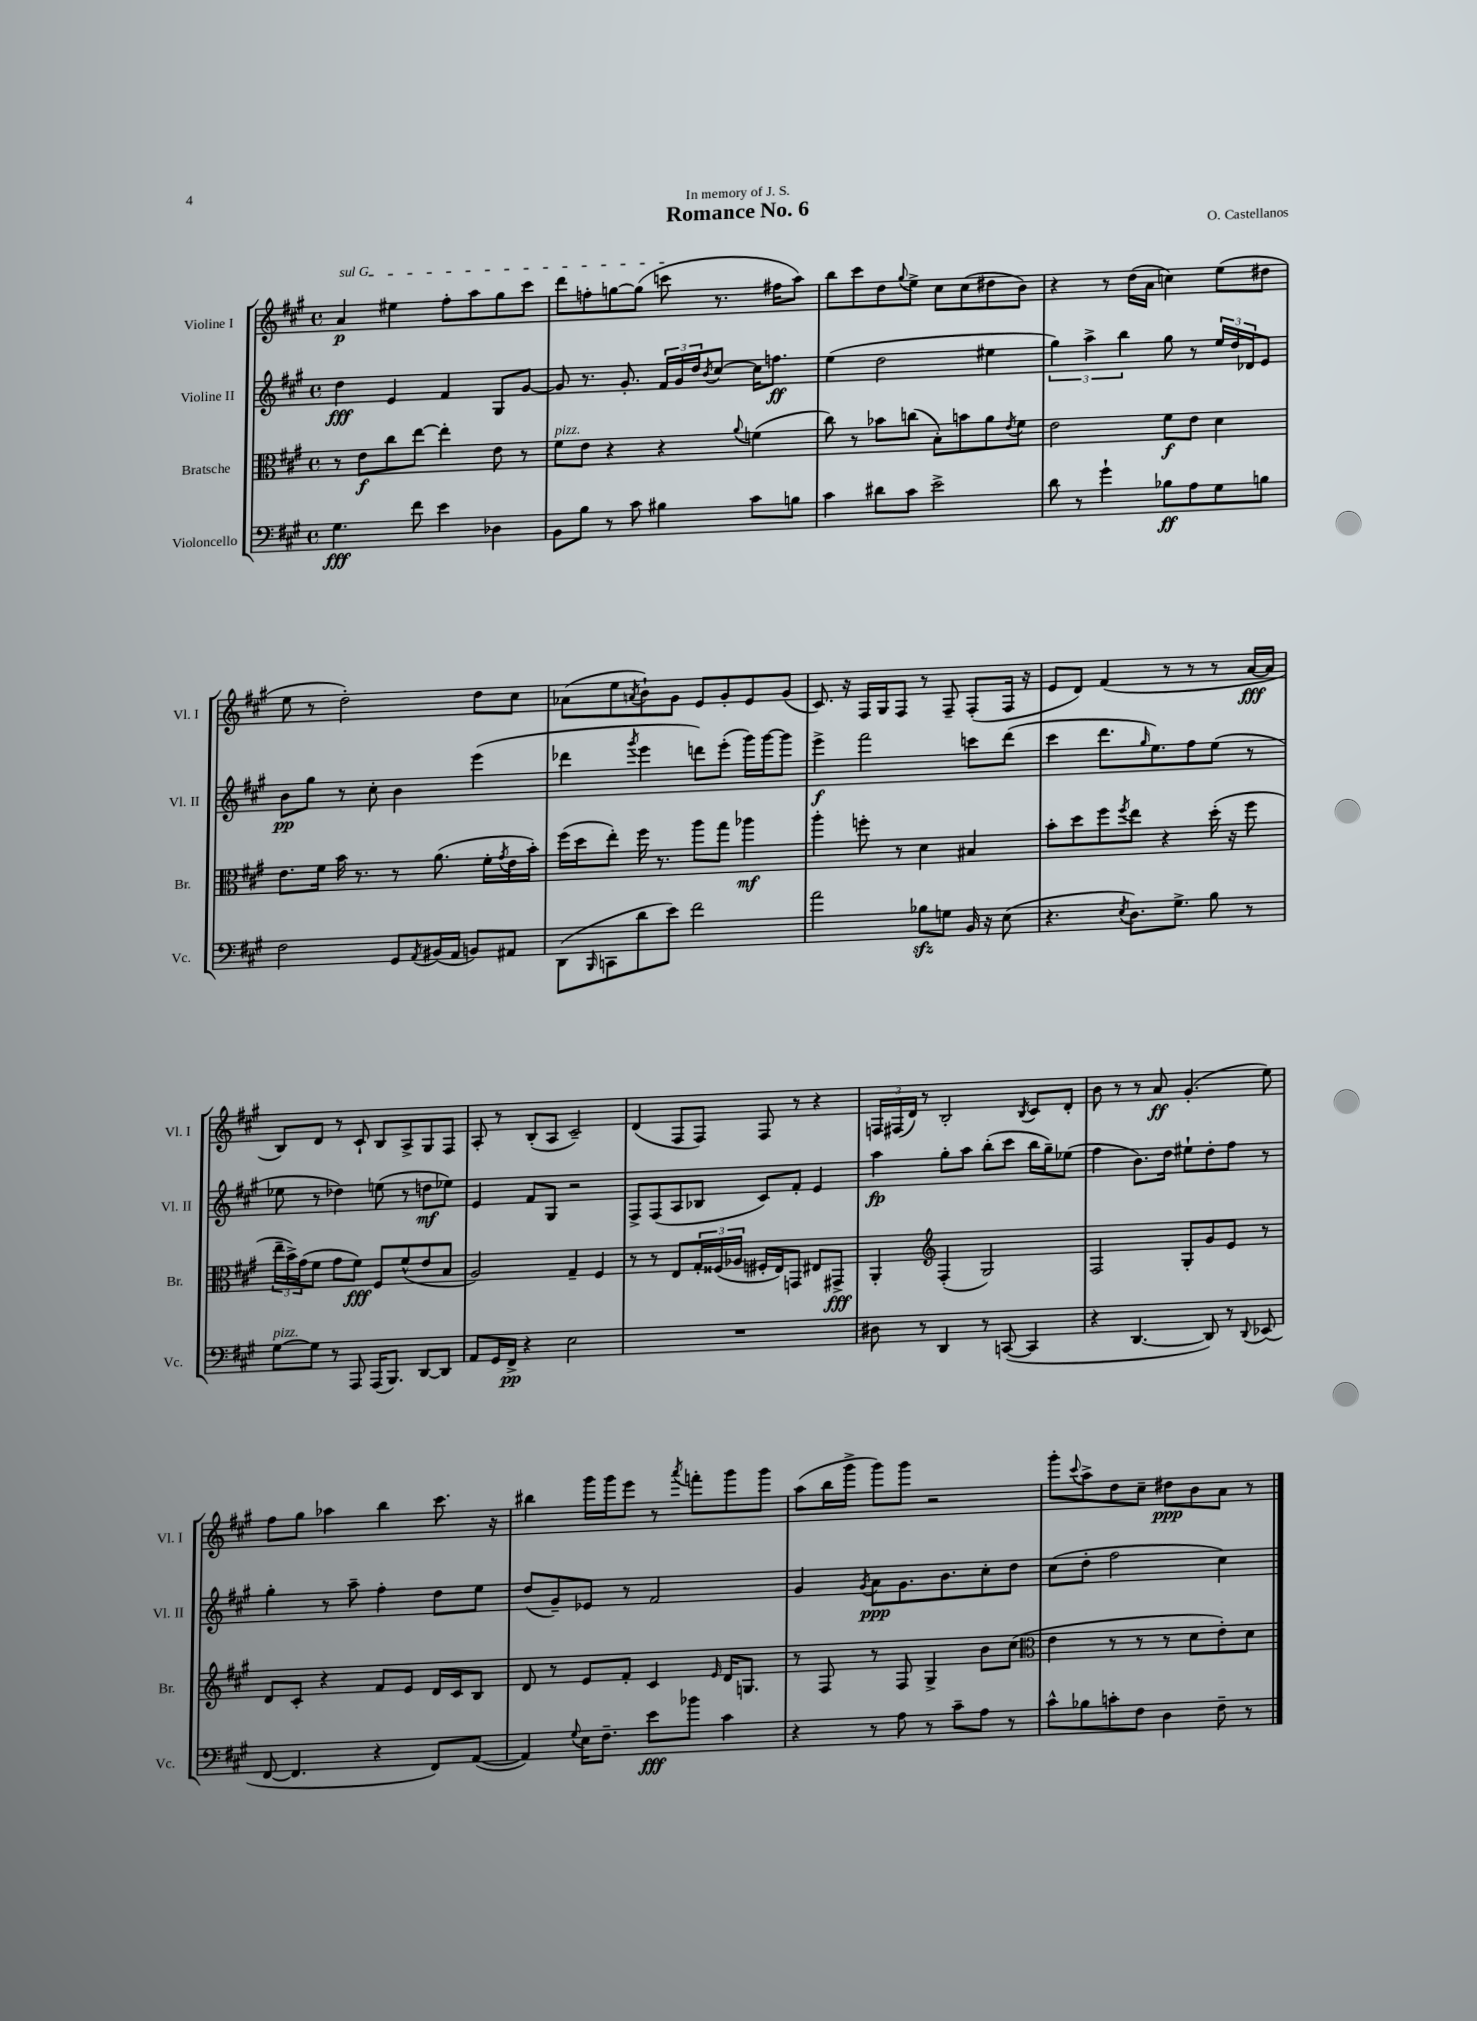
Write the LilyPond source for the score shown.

\header { title = "Romance No. 6" composer = "O. Castellanos" dedication = "In memory of J. S." }
<<
\new StaffGroup <<
\new Staff = "s0" \with { instrumentName = "Violine I" shortInstrumentName = "Vl. I" } {
    \clef treble \key a \major \defaultTimeSignature \time 4/4
    \once \override TextSpanner.bound-details.left.text = \markup { \italic "sul G" } a'4\p\startTextSpan eis''4 fis''8-. a''8 gis''8 cis'''8 |
    d'''8 f''8-. g''8~ g''8( c'''8\stopTextSpan r8. fis''16 a''8) |
    b''8 cis'''8 d''8 \appoggiatura { gis''8 } e''8-> cis''8 cis''8( dis''8 b'8) |
    r4 r8 d''16( a'16 c''4) e''8( dis''8 |
    e''8 r8 d''2-.) d''8 cis''8 |
    aes'8( e''8 \acciaccatura { a'8 } b'8-!) gis'8 e'8 gis'8-. e'8 gis'8( |
    cis'8.) r16 fis16 gis16 fis8 r8 fis8-- fis8-.( fis16 r16 |
    e'8 d'8) fis'4( r8 r8 r8 a'16~\fff a'16 |
    b8) d'8 r8 cis'8-! b8 a8-> gis8 fis8 |
    a8-. r8 b8-.( a8 cis'2--) |
    d'4( fis8 fis8) fis8 r8 r4 |
    \tuplet 3/2 { f16 fis16( d'16) } r8 b2-. \acciaccatura { b8 } cis'8 d'8-. |
    b'8 r8 r8 a'8\ff gis'4.-.( e''8) |
    fis''8 gis''8 aes''4 b''4 cis'''8. r16 |
    bis''4 gis'''16 gis'''16 e'''8 r8 \acciaccatura { a'''8 } f'''8-. gis'''8 gis'''8 |
    a''8( b''16 gis'''16-> gis'''8) gis'''8 r2 |
    gis'''8-. \appoggiatura { cis'''8 } a''8-> d''8 cis''8-- dis''8\ppp b'8 a'8 r8 \bar "|." |
}
\new Staff = "s1" \with { instrumentName = "Violine II" shortInstrumentName = "Vl. II" } {
    \clef treble \key a \major \defaultTimeSignature \time 4/4
    d''4\fff e'4 fis'4 gis8 gis'8~ |
    gis'8 r8. gis'8.-. \tuplet 3/2 { fis'16 gis'16 d''16 } \acciaccatura { b'8 } cis''8~ cis''16 f''8.\ff |
    e''4( d''2 eis''4 |
    \tuplet 3/2 { gis''4) a''4-> b''4 } gis''8 r8 \tuplet 3/2 { e''16 d''16 des'16 } e'8 |
    b'8\pp gis''8 r8 cis''8-. b'4 e'''4( |
    des'''4 \acciaccatura { gis'''8 } e'''4 d'''8) e'''8-.( gis'''16) gis'''16~ gis'''8 |
    e'''4->\f fis'''2 c'''8 d'''8( |
    cis'''4 d'''8. \grace { gis''16 } e''8.) fis''8 e''8( r8 |
    ees''8 r8 des''4) e''8( r8 d''8\mf ees''8) |
    e'4 fis'8 gis8 r2 |
    fis8-> fis8( a8 bes8 cis'8) fis'8-. e'4 |
    a''4\fp gis''8-. a''8 b''8-.( cis'''8 b''16 gis''16--) ees''8( |
    fis''4 b'8.) d''16 eis''8-! d''8-. fis''8 r8 |
    gis''4-. r8 a''8-- fis''4-. d''8 e''8 |
    d''8( gis'8--) ees'8 r8 fis'2 |
    gis'4 \acciaccatura { gis'8 } a'8\ppp gis'8. b'8. cis''8-. d''8 |
    cis''8( d''8-. fis''2 cis''4) \bar "|." |
}
\new Staff = "s2" \with { instrumentName = "Bratsche" shortInstrumentName = "Br." } {
    \clef alto \key a \major \defaultTimeSignature \time 4/4
    r8 e'8\f cis''8 e''8~ e''4-. e'8 r8 |
    fis'8^\markup { \italic "pizz." } e'8 r4 r4 \appoggiatura { a'8 } f'4( |
    cis''8) r8 bes'8 c''8( b8-.) b'8 a'8 \acciaccatura { e'8 } fis'8 |
    e'2 fis'8\f e'8 d'4 |
    e'8. fis'16 b'16 r8. r8 a'8.( fis'16-. \acciaccatura { gis'8 } e'16 b'16-.) |
    fis''16( d''16 e''8-.) fis''16 r8. a''8 gis''8 aes''4\mf |
    a''4-. f''8-. r8 d'4 bis4 |
    b'8-. d''8 fis''8 \acciaccatura { fis''8 } e''8 r4 d''16-.( r16 fis''8 |
    \tuplet 3/2 { e''16-- b'16->) gis'16( } fis'8 gis'8 fis'8\fff) fis8 fis'8-^( e'8 b8 |
    a2) gis4-- fis4 |
    r8 r8 e8 \tuplet 3/2 { gis16-. fisis16( aes16 } fis16-. e16) g,8 eis8 gis,8->\fff |
    a,4-. \clef treble fis4-.( gis2) |
    fis2 gis8-. gis'8 e'8 r8 |
    d'8 cis'8-. r4 fis'8 e'8 d'16 cis'16 b8 |
    d'8 r8 e'8 fis'8-. cis'4 \grace { e'16 } d'16 g8. |
    r8 fis8 r8 fis8 gis4-> b'8 cis''8( |
    \clef alto e'4 r8 r8 r8 d'8 e'8-.) d'8 \bar "|." |
}
\new Staff = "s3" \with { instrumentName = "Violoncello" shortInstrumentName = "Vc." } {
    \clef bass \key a \major \defaultTimeSignature \time 4/4
    gis4.\fff fis'8 e'4 des4 |
    b,8 b8 r8 cis'8 bis4 cis'8 b8 |
    cis'4 dis'8 cis'8 e'2-> |
    d'8 r8 gis'4-! bes8\ff a8 gis8 b8 |
    fis2 gis,8 \acciaccatura { a,8 } bis,16( a,16 b,8) ais,8 |
    d,8( \grace { b,,16 } c,8 d'8 e'8) fis'2 |
    a'2 bes8\sfz g8 b,16 r16 e8( |
    r4. \acciaccatura { e8 } d8.) gis8.-> b8 r8 |
    gis8~^\markup { \italic "pizz." } gis8 r8 a,,8 a,,16( b,,8.) d,8~ d,8 |
    a,8 gis,16 fis,16->\pp r4 e2 |
    R1 |
    dis8 r8 d,4 r8 c,8~( c,4 |
    r4 d,4.~ d,8) r8 \appoggiatura { d,8 } ees,8( |
    fis,8~ fis,4. r4 fis,8) a,8~( |
    a,4) \appoggiatura { gis8 } e16 fis8.-- e'8\fff bes'8 cis'4 |
    r4 r8 a8 r8 cis'8-- a8 r8 |
    cis'8-^ bes8 c'8-. fis8 d4 fis8-- r8 \bar "|." |
}
>>
>>
\layout { \context { \Score \remove "Bar_number_engraver" } }
